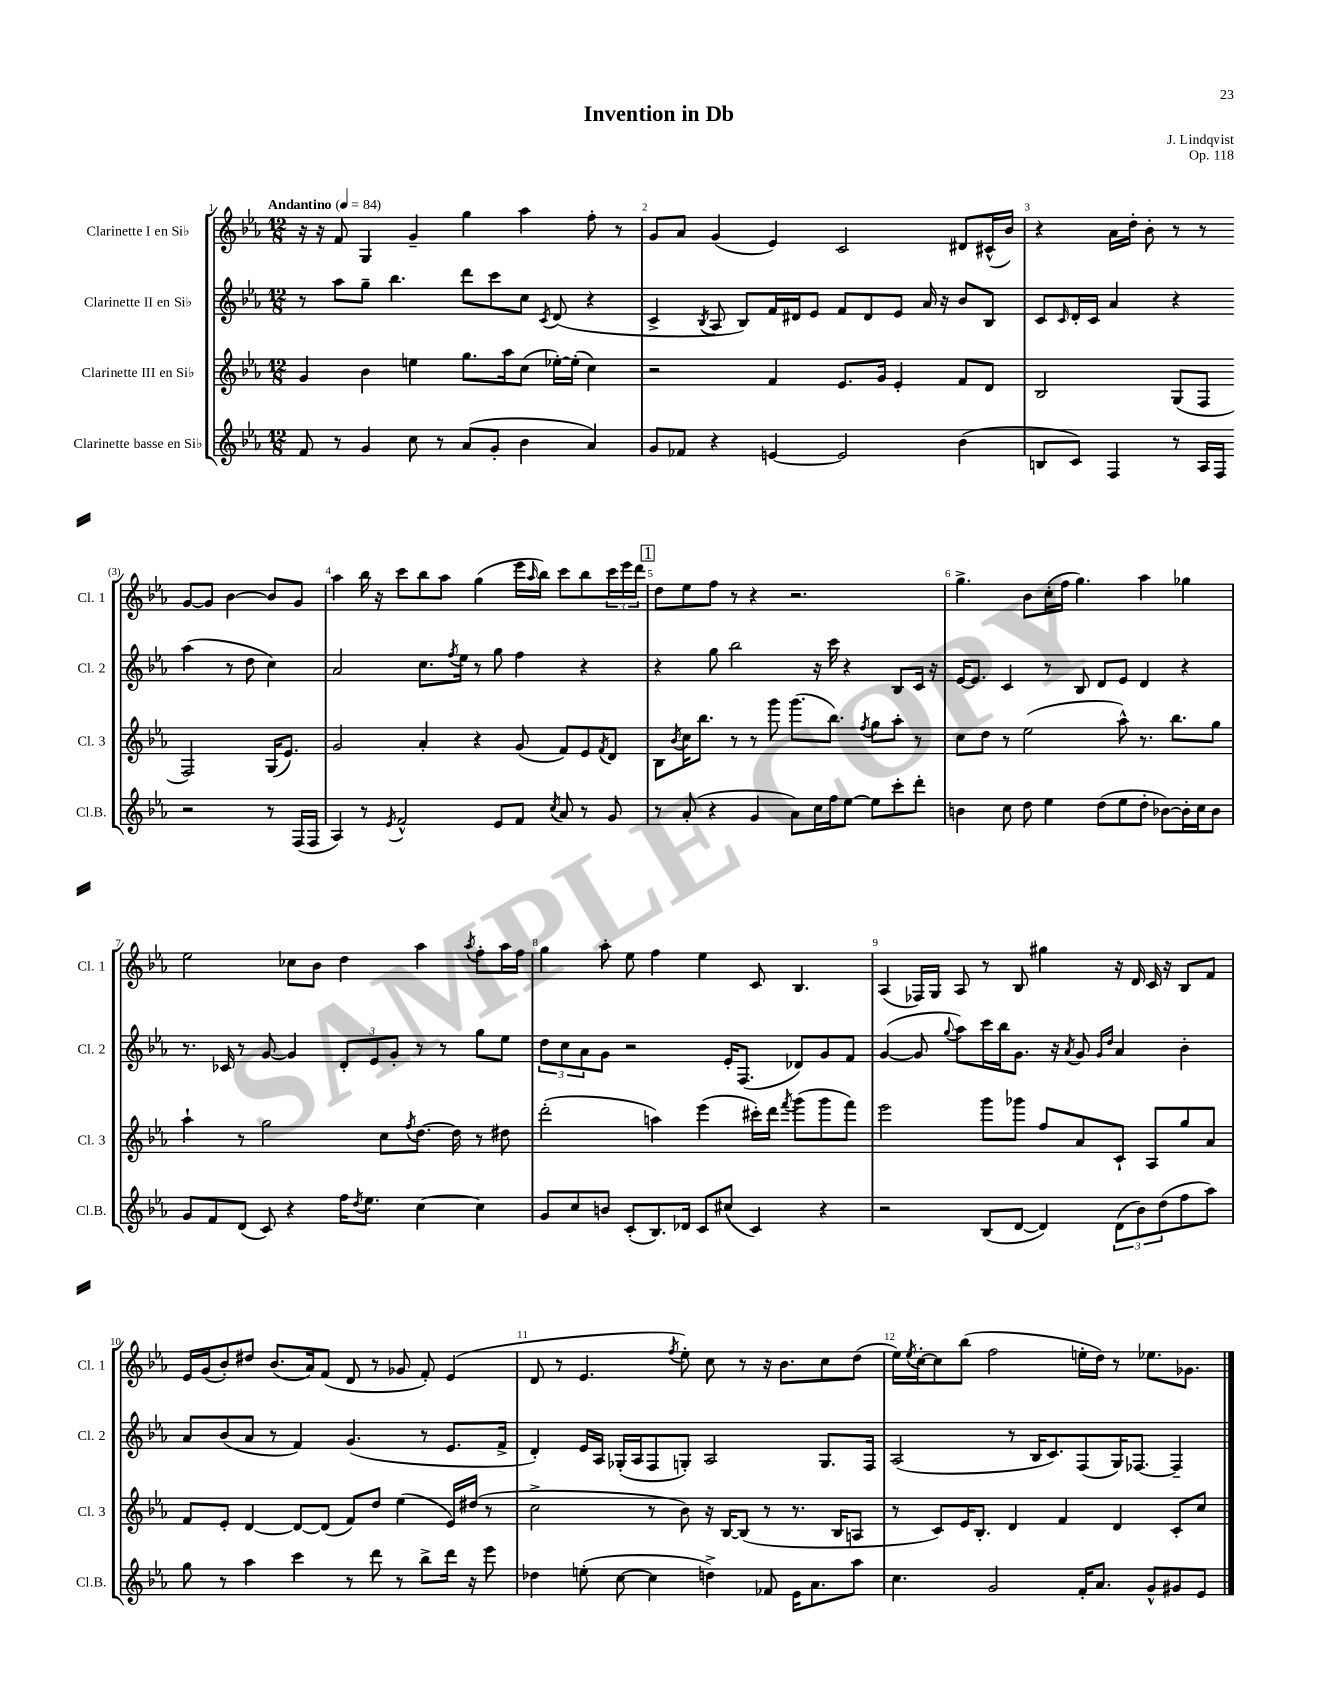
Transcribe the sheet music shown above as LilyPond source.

\header { title = "Invention in Db" composer = "J. Lindqvist" opus = "Op. 118" }
<<
\new StaffGroup <<
\new Staff = "s0" \with { instrumentName = "Clarinette I en Sib" shortInstrumentName = "Cl. 1" } {
    \clef treble \key ees \major \numericTimeSignature \time 12/8 \tempo "Andantino" 4 = 84
    r16 r16 f'8 g4 g'4-- g''4 aes''4 f''8-. r8 |
    g'8 aes'8 g'4( ees'4) c'2 dis'8 cis'16-^( bes'16) |
    r4 aes'16 d''16-. bes'8-. r8 r8 g'8~ g'8 bes'4~ bes'8 g'8 |
    aes''4 bes''16 r16 c'''8 bes''8 aes''8 g''4( ees'''16 \grace { aes''16 } bes''16) c'''8 bes''8 \tuplet 3/2 { c'''16 ees'''16 d'''16 } |
    \mark \markup { \box "1" } d''8 ees''8 f''8 r8 r4 r2. |
    g''4.-> bes'8 c''16-.( f''16 g''4.) aes''4 ges''4 |
    ees''2 ces''8 bes'8 d''4 aes''4 \acciaccatura { aes''8 } f''8-. aes''16 f''16 |
    g''4 aes''8-. ees''8 f''4 ees''4 c'8 bes4. |
    aes4( fes16) g16 aes8 r8 bes8 gis''4 r16 d'16 c'16 r16 bes8 f'8 |
    ees'16 g'16( bes'8-.) dis''8 bes'8.( aes'16) f'8( d'8 r8 ges'8 f'8-.) ees'4( |
    d'8 r8 ees'4. \acciaccatura { f''8 } ees''8-.) c''8 r8 r16 bes'8. c''8 d''8( |
    ees''16) \acciaccatura { ees''8 } c''16~-. c''8 bes''8( f''2 e''16-. d''16) r8 ees''8. ges'8. \bar "|." |
}
\new Staff = "s1" \with { instrumentName = "Clarinette II en Sib" shortInstrumentName = "Cl. 2" } {
    \clef treble \key ees \major \numericTimeSignature \time 12/8
    r8 aes''8 g''8-- bes''4. d'''8 c'''8 c''8 \acciaccatura { c'8 } d'8( r4 |
    c'4-> \acciaccatura { bes8 } aes8 bes8) f'16 dis'16 ees'8 f'8 dis'8 ees'8 aes'16 r16 bes'8 bes8 |
    c'8 \grace { c'16 } d'16-. c'16 aes'4 r4 aes''4( r8 d''8 c''4) |
    aes'2 c''8. \acciaccatura { f''8 } ees''16 r8 g''8 f''4 r4 |
    \mark \markup { \box "1" } r4 g''8 bes''2 r16 c'''16 r4 bes8 c'16 r16 |
    ees'16~ ees'8. c'4 r8 bes8 d'8 ees'8 d'4 r4 |
    r8. ces'16 r8 g'8~ g'4 \tuplet 3/2 { d'8-. ees'8 g'8-. } r8 r8 g''8 ees''8 |
    \tuplet 3/2 { d''8 c''8 aes'8 } g'8 r2 ees'16-. f8.( des'8) g'8 f'8 |
    g'4~( g'8 \appoggiatura { g''8 } aes''8) c'''16 bes''16 g'8. r16 \acciaccatura { aes'8 } g'8 \grace { g'16 d''16 } aes'4 bes'4-. |
    aes'8 bes'8( aes'8 r8 f'4) g'4.( r8 ees'8. f'16-> |
    d'4-.) ees'16 aes16 ges16-.( aes16 f8 g8-.) aes2 g8. f16 |
    aes2( r8 bes16 c'8.) f8( g16) fes8.~ fes4-- \bar "|." |
}
\new Staff = "s2" \with { instrumentName = "Clarinette III en Sib" shortInstrumentName = "Cl. 3" } {
    \clef treble \key ees \major \numericTimeSignature \time 12/8
    g'4 bes'4 e''4 g''8. aes''16 c''8( ees''16~-.) ees''16-.( c''4) |
    r2 f'4 ees'8. g'16 ees'4-. f'8 d'8 |
    bes2 g8( f8 f2) g16( ees'8.) |
    g'2 aes'4-. r4 g'8( f'8) ees'8 \acciaccatura { f'8 } d'8 |
    \mark \markup { \box "1" } bes8 \acciaccatura { bes'8 } c''16 bes''8. r8 r8 g'''8 g'''8.( bes''8.) \acciaccatura { f''8 } g''8 aes''8-. r8 |
    c''8 d''8 r8 ees''2( aes''8-^) r8. bes''8. g''8 |
    aes''4-! r8 g''2 c''8 \acciaccatura { f''8 } d''8.~ d''16 r8 dis''8 |
    d'''2-.( a''4) ees'''4( cis'''16-.) d'''16 \acciaccatura { f'''8 } g'''8( g'''8 f'''8) |
    ees'''2 g'''8 ges'''8 f''8 aes'8 c'8-! aes8 g''8 aes'8 |
    f'8 ees'8-. d'4~ d'8~ d'8( f'8) d''8 ees''4( ees'16) dis''16( r8 |
    c''2-> r8 bes'8) r16 bes16~ bes8( r8 r8. bes16 a8 |
    r8 c'8) ees'16 bes8.-. d'4 f'4 d'4 c'8-. c''8 \bar "|." |
}
\new Staff = "s3" \with { instrumentName = "Clarinette basse en Sib" shortInstrumentName = "Cl.B." } {
    \clef treble \key ees \major \numericTimeSignature \time 12/8
    f'8 r8 g'4 c''8 r8 aes'8( g'8-. bes'4 aes'4) |
    g'8 fes'8 r4 e'4~ e'2 bes'4( |
    b8 c'8) f4 r8 aes16 f16 r2 r8 f16( f16 |
    aes4) r8 \acciaccatura { ees'8 } f'2-^ ees'8 f'8 \acciaccatura { c''8 } aes'8 r8 g'8 |
    \mark \markup { \box "1" } r8 aes'8-.( r4 g'4 aes'8) c''16 f''16 ees''8~ ees''8 c'''8-. d'''8-. |
    b'4 c''8 d''8 ees''4 d''8( ees''8 d''8-. bes'8~) bes'16-. c''16 bes'8 |
    g'8 f'8 d'8( c'8) r4 f''16 \acciaccatura { d''8 } ees''8. c''4~ c''4 |
    g'8 c''8 b'8 c'8-.( bes8.) des'16 c'8 cis''8( c'4) r4 |
    r2 bes8( d'8~ d'4) \tuplet 3/2 { d'8( bes'8) d''8( } f''8 aes''8) |
    g''8 r8 aes''4 c'''4 r8 d'''8 r8 bes''8-> d'''16 r16 ees'''8 |
    des''4 e''8-.( c''8~ c''4 d''4->) fes'8 ees'16 aes'8. aes''8 |
    c''4. g'2 f'16-. aes'8. g'8-^ gis'8 ees'8 \bar "|." |
}
>>
>>
\layout { \context { \Score \override BarNumber.break-visibility = ##(#f #t #t) barNumberVisibility = #all-bar-numbers-visible } }
